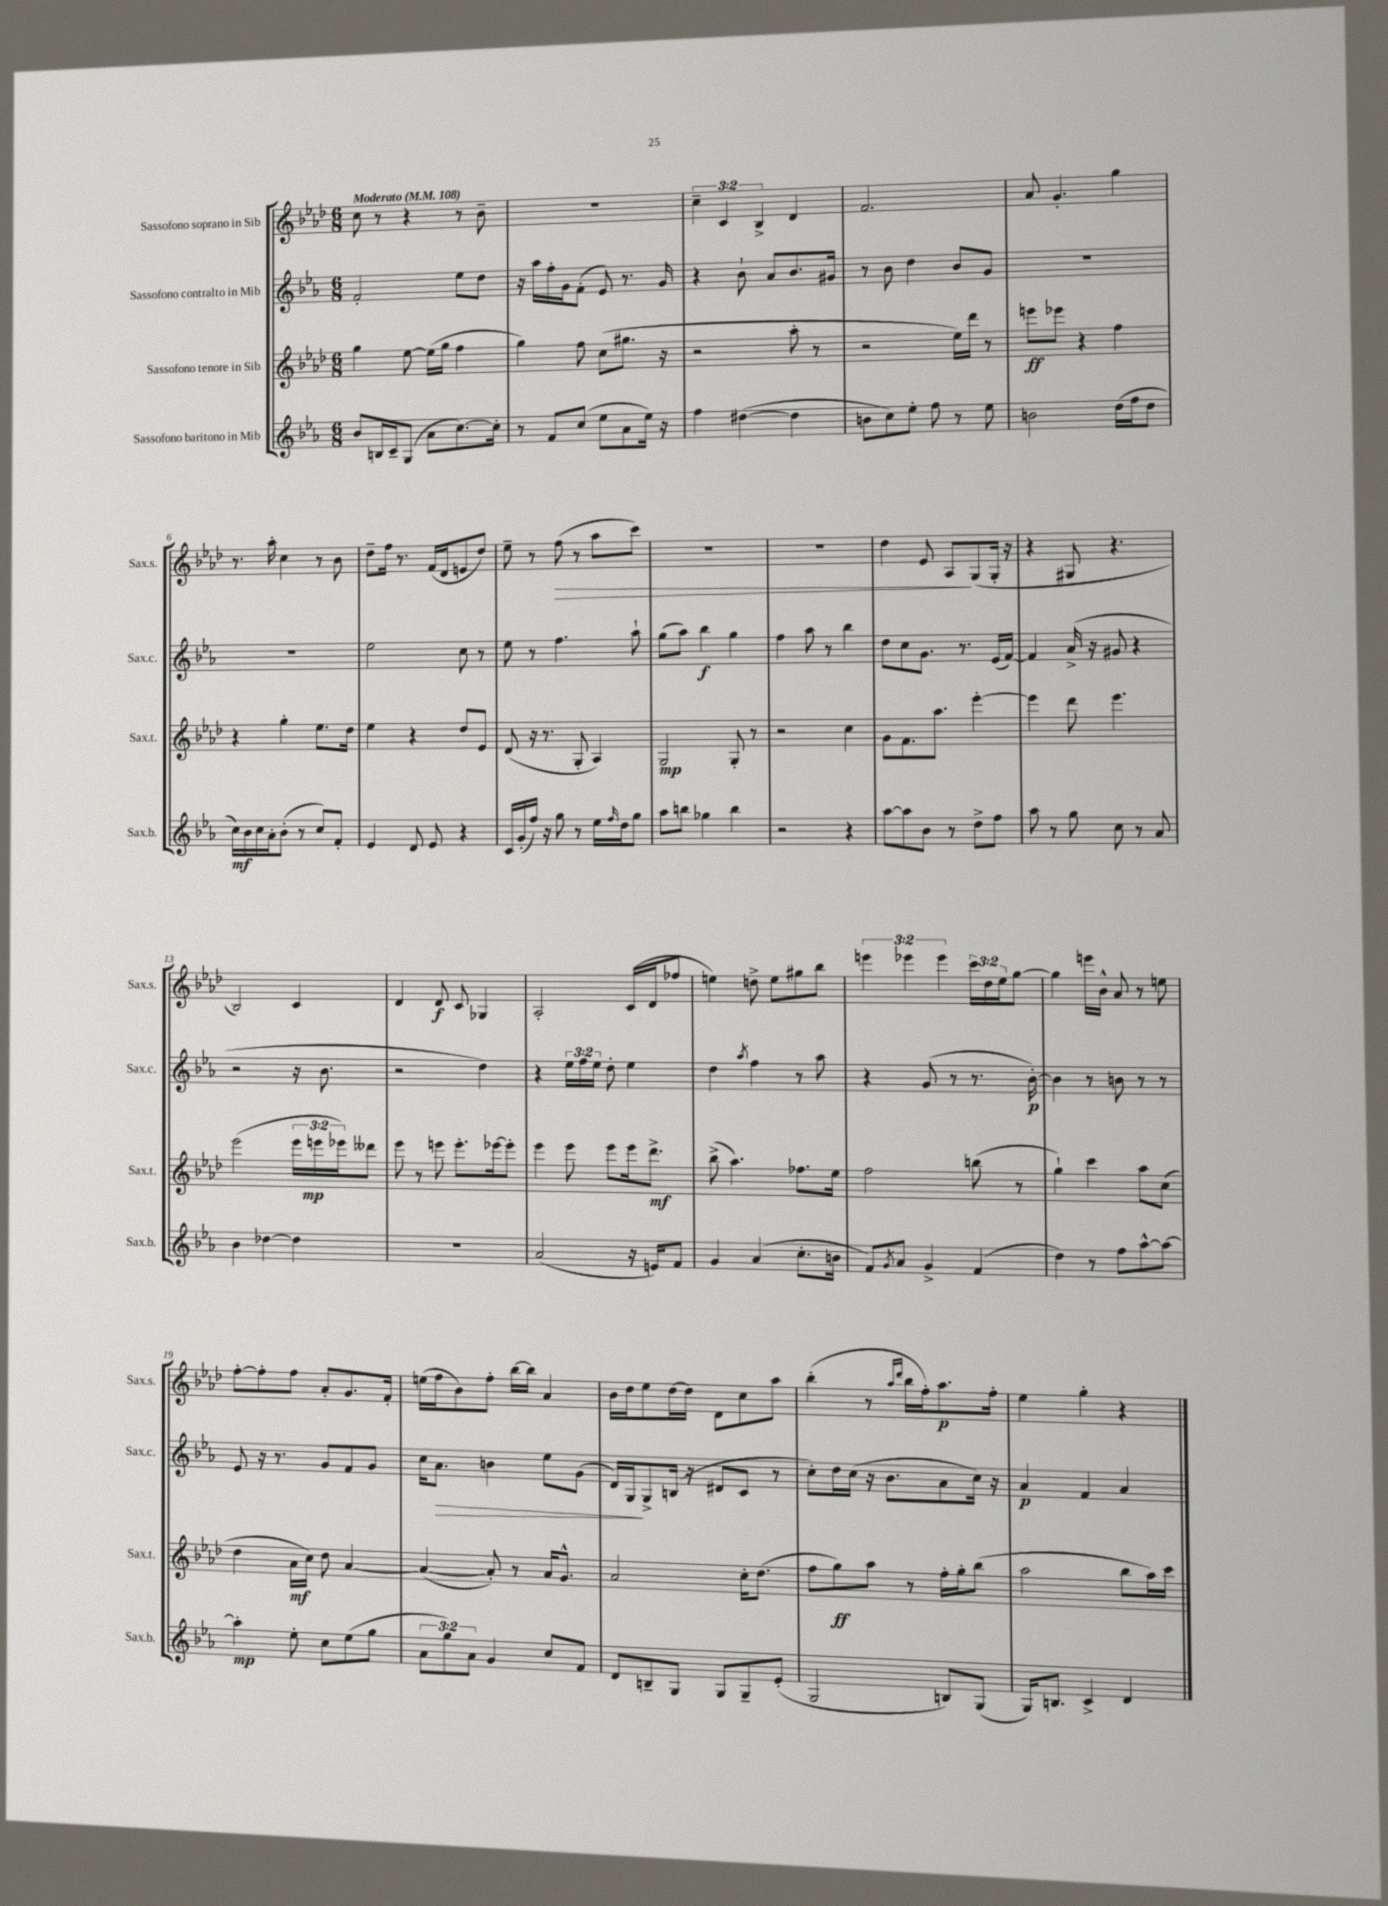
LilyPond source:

<<
\new StaffGroup <<
\new Staff = "s0" \with { instrumentName = "Sassofono soprano in Sib" shortInstrumentName = "Sax.s." } {
    \clef treble \key aes \major \numericTimeSignature \time 6/8 \override Staff.TupletNumber.text = #tuplet-number::calc-fraction-text \tempo "Moderato" 4 = 108
    c''8 r8 r4 r8 bes'8-- |
    R2. |
    \tuplet 3/2 { c''4-- c'4 bes4-> } des'4 |
    f'2. |
    aes'8 g'4.-. g''4 |
    r8. aes''16-. c''4 r8 bes'8 |
    des''8-- f''16 r8. f'16( des'16 e'8 des''8) |
    ees''8-- r8 f''8\>( r8 aes''8 c'''8) |
    r2. |
    R2. |
    des''4 ees'8 aes8\! g8( g16-. r16 |
    r4 gis8 r4. |
    bes2) c'4 |
    des'4 des'8\f c'8 ges4 |
    aes2-. c'16( des'16 fes''8 |
    e''4) d''8-> e''8 gis''8 bes''8 |
    \tuplet 3/2 { e'''4 ees'''4 ees'''4 } \tuplet 3/2 { c'''16 des''16 ees''16 } g''8~ |
    g''4 e'''16 bes'16-^ aes'8 r8 e''8 |
    f''8~-. f''8-. f''8 aes'8-. g'8. f'16-. |
    e''16( f''16 bes'8) f''8-. bes''16~ bes''16 aes'4 |
    bes'16 des''16 ees''8 des''16~ des''16 des'8 c''8 aes''8 |
    bes''4-.( r8 \grace { aes''16 des'''16 } bes''16 f''16-.) aes''8.\p f''16-. |
    ees''4 g''4-. r4 \bar "|." |
}
\new Staff = "s1" \with { instrumentName = "Sassofono contralto in Mib" shortInstrumentName = "Sax.c." } {
    \clef treble \key ees \major \numericTimeSignature \time 6/8 \override Staff.TupletNumber.text = #tuplet-number::calc-fraction-text
    f'2-. ees''8 d''8 |
    r16 aes''16 f''16-. g'16 f'8-.( ees'8) r8. g'16 |
    r4 bes'8-! aes'8 bes'8. gis'16 |
    r8 bes'8 d''4 bes'8 g'8 |
    R2. |
    R2. |
    ees''2 c''8 r8 |
    ees''8 r8 f''4. aes''8-! |
    g''8( aes''8) bes''4\f g''4 |
    f''4 aes''8 r8 bes''4 |
    d''8 c''8 g'8. r8. ees'16( f'16~) |
    f'4 aes'16->( r16 gis'8 r4 |
    r2 r16 bes'8. |
    r2 d''4) |
    r4 \tuplet 3/2 { ees''16 f''16 ees''16 } d''8-. ees''4 |
    d''4 \acciaccatura { aes''8 } f''4 r8 aes''8 |
    r4 g'8( r8 r8. bes'16~-.\p) |
    bes'4 r8 b'8 r8 r8 |
    ees'8 r16 r8. g'8 f'8 g'8 |
    c''16 aes'8.\> b'4 ees''8 g'8( |
    d'16) g16\! g8-> b16( r16 dis'8 c'8 r8 |
    c''8-.) d''16 c''16( r16 bes'8. aes'8 c''16) r16 |
    aes'4\p f'4 aes'4 \bar "|." |
}
\new Staff = "s2" \with { instrumentName = "Sassofono tenore in Sib" shortInstrumentName = "Sax.t." } {
    \clef treble \key aes \major \numericTimeSignature \time 6/8 \override Staff.TupletNumber.text = #tuplet-number::calc-fraction-text
    g''4 ees''8~ ees''16( g''16 f''4 |
    g''4) f''8 c''8( gis''8. r16 |
    r2 aes''8-. r8 |
    r2 ees''16) des'''16 r8 |
    e'''8\ff ees'''8 r4 f''4 |
    r4 g''4-. ees''8. des''16 |
    ees''4 r4 des''8 ees'8 |
    des'8( r16 r8. g8-. aes4) |
    g2\mp g8-. r8 |
    r2 c''4 |
    g'8 f'8. aes''8. ees'''4~-. |
    ees'''4 des'''8 ees'''4. |
    ees'''2( \tuplet 3/2 { ees'''16 e'''16\mp ees'''16) } deses'''8 |
    ees'''8 r8 e'''8 e'''8.-. ees'''16~ ees'''8-. |
    ees'''4 ees'''8 ees'''8 ees'''16 des'''8.->\mf |
    bes''8->( aes''4.) fes''8. ees''16 |
    f''2 b''8( r8 |
    g''4-!) c'''4 aes''8 c''8( |
    des''4 aes'16\mf c''16) des''8 aes'4~ |
    aes'4~( aes'8-.) r8 aes'16 g'8.-^ |
    aes'2 c''16-. des''8.( |
    f''8 g''8\ff) aes''8 r8 f''16-. g''16-. bes''8( |
    aes''2 bes''8 aes''16) c'''16 \bar "|." |
}
\new Staff = "s3" \with { instrumentName = "Sassofono baritono in Mib" shortInstrumentName = "Sax.b." } {
    \clef treble \key ees \major \numericTimeSignature \time 6/8 \override Staff.TupletNumber.text = #tuplet-number::calc-fraction-text
    bes'8 b16 c'16-- g8( aes'8 c''8.~) c''16-. |
    r8 f'8 c''8( ees''8 aes'8 ees''16) r16 |
    f''4 dis''4~( dis''4 |
    b'8 c''8) ees''8-. f''8 r8 ees''8 |
    b'2 d''16( f''16 d''8 |
    c''16\mf) bes'16 c''16 aes'16-. bes'8-.( r8 c''8) f'8-. |
    ees'4 d'8 ees'8 r4 |
    c'16 g'16-.( f''16) r16 g''8 r8 ees''16 \grace { f''16 } d''16 g''8 |
    aes''8 b''8 ges''4 b''4 |
    r2 r4 |
    aes''8~ aes''8 bes'8 r8 d''8-> f''8 |
    aes''8 r8 g''8 c''8 r8 aes'8 |
    bes'4 des''4~ des''4 |
    R2. |
    aes'2( r16 e'16) f'8 |
    g'4 aes'4( c''8.-. b'16 |
    f'8) \acciaccatura { g'8 } aes'8 g'4-> f'4( |
    d''4) r8 f''8 aes''8~-^ aes''8~ |
    aes''4-.\mp ees''8-. c''8 ees''8( g''8 |
    \tuplet 3/2 { aes'8 g''8) aes'8 } g'4 c''8 f'8 |
    d'8 b8-- g8 g8 g8-- ees'8-.( |
    g2 b8) g8( |
    g16) b8. c'4-> d'4 \bar "|." |
}
>>
>>
